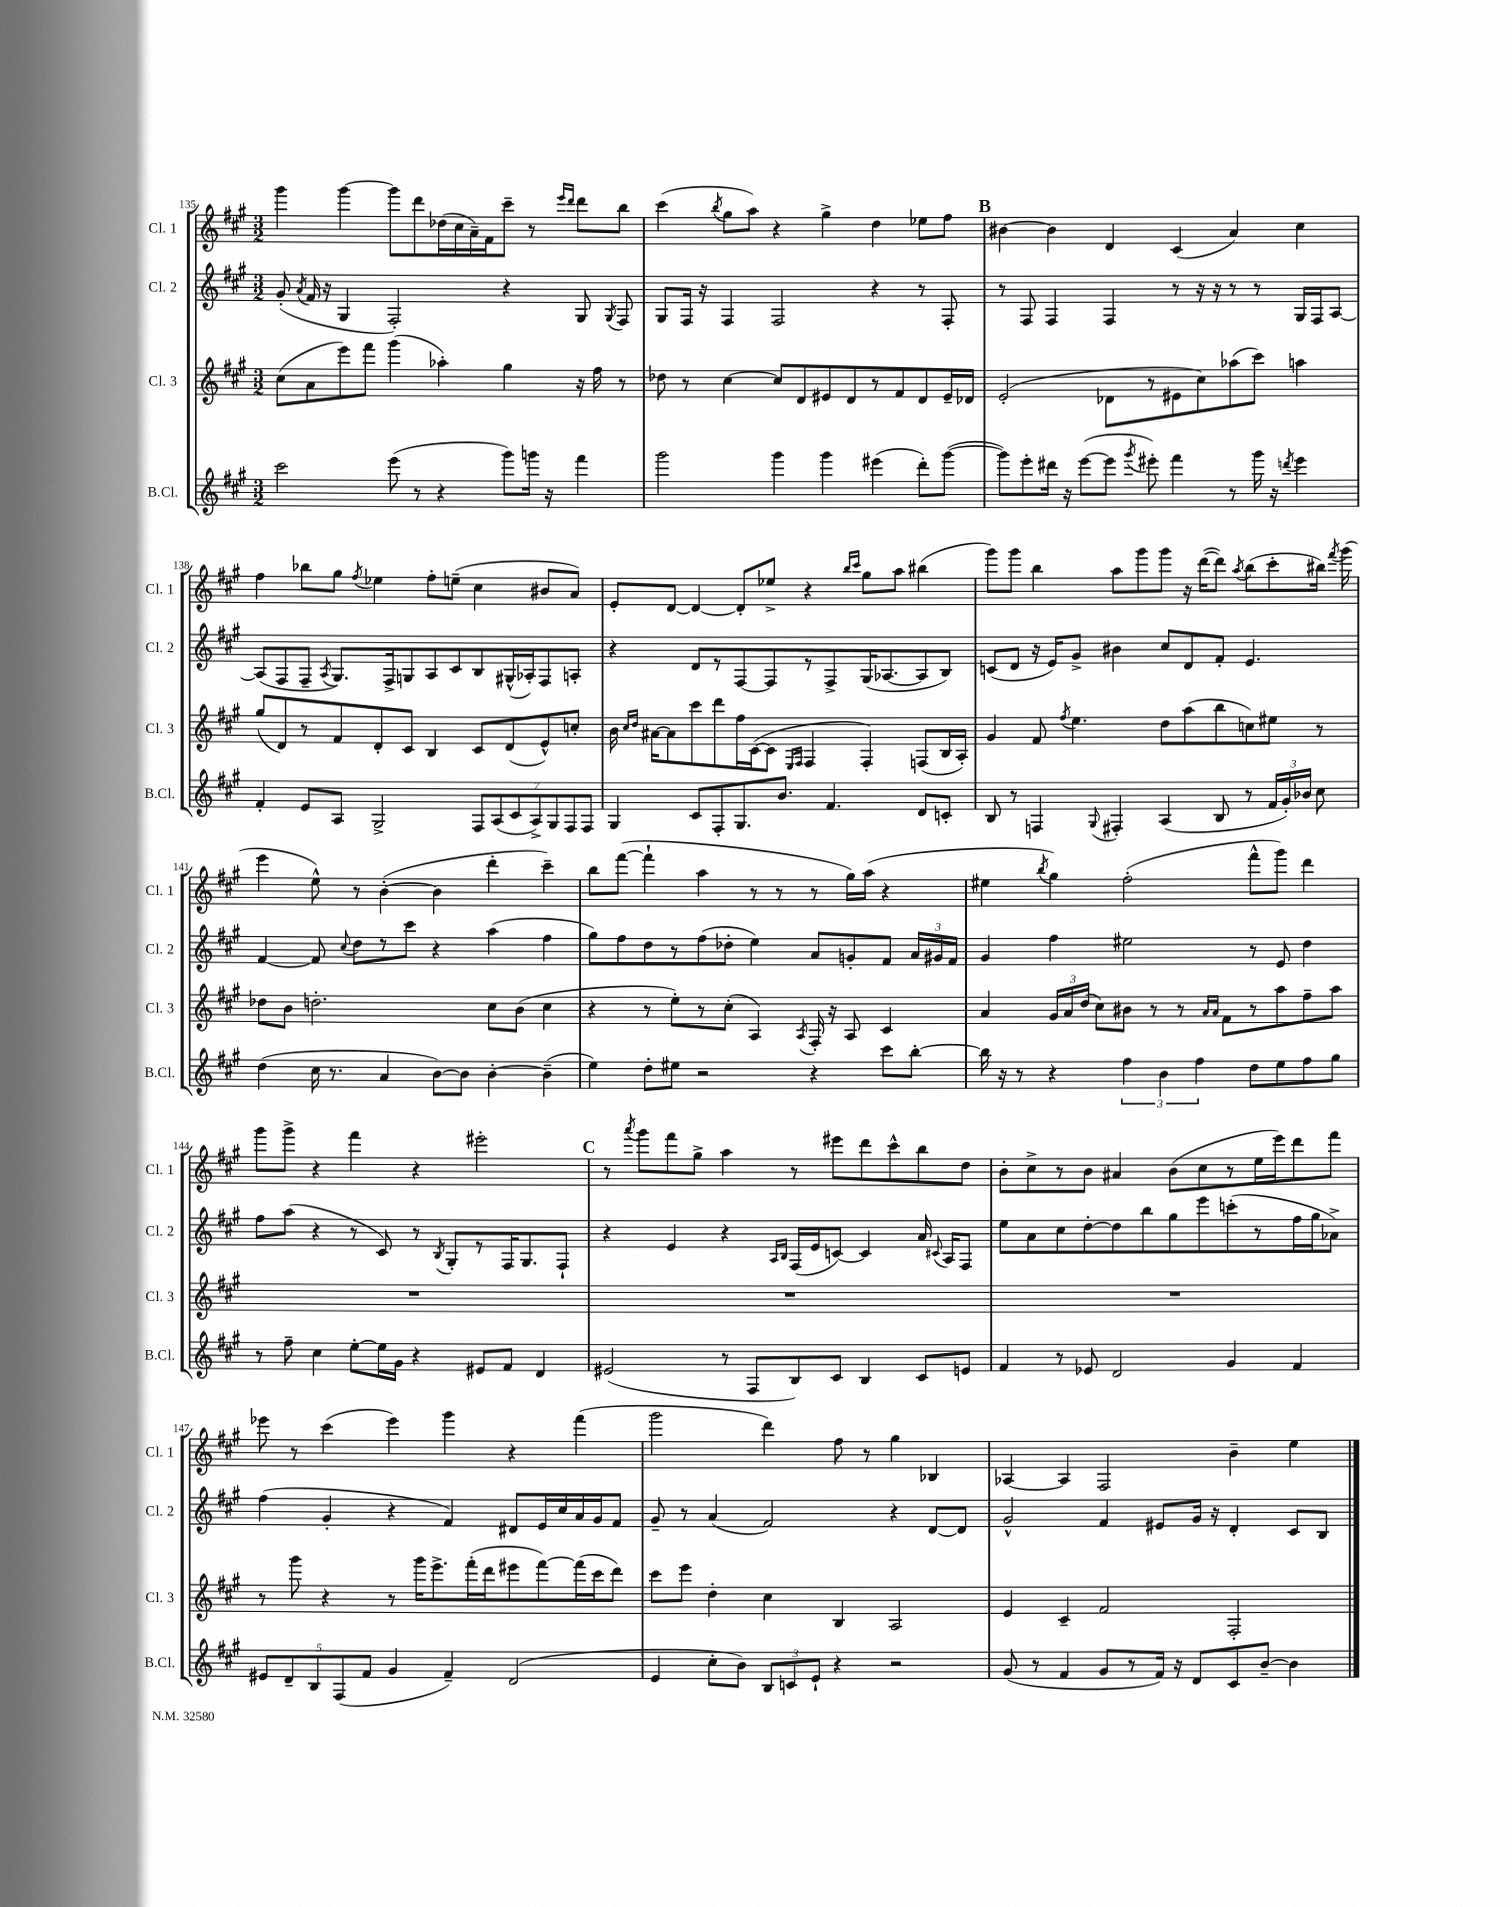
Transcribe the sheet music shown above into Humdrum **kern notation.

**kern	**kern	**kern	**kern
*part4	*part3	*part2	*part1
*staff4	*staff3	*staff2	*staff1
*I"B.Cl.	*I"Cl. 3	*I"Cl. 2	*I"Cl. 1
*I'B.Cl.	*I'Cl. 3	*I'Cl. 2	*I'Cl. 1
*clefG2	*clefG2	*clefG2	*clefG2
*k[f#c#g#]	*k[f#c#g#]	*k[f#c#g#]	*k[f#c#g#]
*M3/2	*M3/2	*M3/2	*M3/2
=135	=135	=135	=135
2ccc#\	(8cc#\L	(8g#'/	4ggg#\
.	.	8qa/	.
.	8a\	16f#/	.
.	.	16r	.
.	8eee\)	4G#/	[4ggg#\
.	8fff#\J	.	.
(8eee\	(4ggg#\	2F#'/)	8ggg#\L]
8r	.	.	8ddd\
4r	4aa-X'\)	.	(16dd-X\L
.	.	.	16cc#\
.	.	.	16a~\)
.	.	.	16f#\J
8ggg#\L)	4gg#\	4r	8ccc#~\J
16gggn\Jk	.	.	8r
16r	.	.	.
.	.	.	16qqeee/LL
.	.	.	16qqddd/JJ
4fff#\	16r	8G#/	8ddd\L
.	16ff#\	.	.
.	.	8qG#/	.
.	8r	8F#/	8bb\J
=136	=136	=136	=136
2ggg#\	8dd-X\	8G#/L	(4ccc#\
.	8r	16F#/Jk	.
.	.	16r	.
.	.	.	8qbb/
.	[4cc#\	4F#/	8gg#\L
.	.	.	8aa\J)
4ggg#\	8cc#/L]	2F#/	4r
.	8d/	.	.
4ggg#\	8e#X/	.	4gg#^\
.	8d/	.	.
(4eee#X\	8r	4r	4dd\
.	8f#/	.	.
8ddd'\L)	8d/	8r	8ee-X\L
([8ggg#\J	16e#~/L	8F#'/	8ff#\J
.	16d-X/JJ	.	.
!!LO:REH:place=s1:t=B
=137	=137	=137	=137
8ggg#\L])	(2e'/	8r	[4b#X\
8eee'\	.	8F#/	.
16ddd#X\Jk	.	4F#/	4b#\]
16r	.	.	.
([8eee\L	.	.	.
8eee\J]	8d-X\L	4F#/	4d/
8qggg#/	.	.	.
8eee#X'\)	8r	.	.
4fff#\	8e#X\	8r	(4c#/
.	8cc#\)	16r	.
.	.	16r	.
8r	(8aa-X\	8r	4a/)
16ggg#\	8ccc#\J)	8r	.
16r	.	.	.
8qdddn/	.	.	.
4eee#\	4aan\	16G#/LL	4cc#\
.	.	16F#/J	.
.	.	[8A/J	.
!!LO:LB:g=z
=138	=138	=138	=138
4f#'/	(8gg#/L	(8A/L]	4ff#\
.	8d/)	8F#/	.
8e/L	8r	8F#~/J	8bb-X\L
.	.	8qA/	.
8A/J	8f#/	8.G#/L)	8gg#\J
.	.	.	8qff#/
2G#^/	8d'/	.	4ee-X\
.	.	16F#^/k	.
.	8c#/J	8Gn/	.
.	4B/	8A/	8ff#'\L
.	.	8c#/	(8een~\J
14F#/L	8c#/L	8B/	4cc#\
(14A/	.	.	.
.	(8d/	(16G#X^^/L	.
14c#/	.	.	.
.	.	16A-X'/J)	.
14A^/)	.	.	.
.	8e^^/)	8F#/	8b#X/L
14G#/	.	.	.
14F#/	.	.	.
.	8ccn'/J	8An'/J	8a/J)
14F#/J	.	.	.
=139	=139	=139	=139
4G#/	16b\	4r	8e'/L
.	16qqcc#/LL	.	.
.	16qqdd/JJ	.	.
.	[16a#X\KL	.	.
.	8a#\]	.	[8d/J
8c#/L	8ccc#\	8d/L	4d/_
8F#'/	8ddd\	8r	.
8.G#/	16ff#\L	[8F#/	8d'/L]
.	([16c#\J	.	.
.	8c#\J]	8F#/]	8ee-X^/J
8.b/J	.	.	.
.	16qqE/LL	.	.
.	16qqF#/JJ	.	.
.	4F#/	8r	4r
4.f#/	.	8F#^/	.
.	.	.	16qqbb/LL
.	.	.	16qqccc#/JJ
.	4F#'/)	(16G#/K	8gg#\L
.	.	[8.A-X/	.
.	.	.	8aa\J
8d/L	(8Fn/L	8A-/]	(4bb#X\
8cn'/J	16B/L	8B/J)	.
.	16A'/JJ)	.	.
=140	=140	=140	=140
8B/	4g#/	(8cn/L	8ggg#\L)
8r	.	8d/J	8ggg#\J
4Fn/	8f#/	16r	4bb\
.	.	16e/KL)	.
.	8qff#/	.	.
.	4.ee\	8g#^/J	.
8qqG#/	.	.	.
4F#X'/	.	4b#X\	8aa\L
.	.	.	8ggg#\
(4A/	8dd\L	8cc#/L	8ggg#\J
.	(8aa\	8d/	16r
.	.	.	([16ddd\KL
8B/	8bb\	8f#'/J	8ddd\J])
.	.	.	8qaa/
8r	8ccn\)	4.e/	(8bb\L
24f#/LL	8ee#X\J	.	8ccc#'\
24g#'/)	.	.	.
24b-X/JJ	.	.	.
8cc#\	8r	.	16bb#X\Jk)
.	.	.	8qfff#/
.	.	.	(16ggg#\
!!LO:LB:g=z
=141	=141	=141	=141
(4dd\	8dd-X\L	[4f#/	4eee\
.	8b\J	.	.
16cc#\	2.ddn'\	8f#/]	8ee^^\)
8.r	.	.	.
.	.	8qqcc#/	.
.	.	8dd\L	8r
4a/	.	8r	([4b'\
.	.	8ccc#\J	.
[8b\L)	.	4r	4b\]
8b\J]	.	.	.
[4b'\	8cc#\L	(4aa\	4ddd'\
.	(8b\J	.	.
(4b~\]	4cc#\	4ff#\	4ccc#~\)
=142	=142	=142	=142
4ee\)	4r	8gg#\L)	8bb\L
.	.	8ff#\	([8fff#\J
8dd'\L	8r	8dd\	4fff#`\]
8ee#X\J	8ee'\L)	8r	.
2r	8r	(8ff#\	4aa\
.	(8cc#'\J	8dd-X'\J	.
.	4A/)	4ee\)	8r
.	.	.	8r
.	8qA/	.	.
4r	16F#'/	8a/L	8r
.	16r	.	.
.	8A/	8gn'/	16gg#\LL)
.	.	.	(16aa\JJ
8ccc#\L	4c#/	8f#/J	4r
[8bb'\J	.	24a/LL	.
.	.	24g#X/	.
.	.	24f#/JJ	.
=143	=143	=143	=143
16bb\]	4a/	4g#/	4ee#X\
16r	.	.	.
8r	.	.	.
.	.	.	8qbb/
4r	24g#/LL	4ff#\	4gg#\)
.	24a/	.	.
.	(24dd/JJ	.	.
.	8cc#\L)	.	.
6ff#\	8b#X\J	2ee#X\	(2ff#'\
.	8r	.	.
6b\	.	.	.
.	8r	.	.
6ff#\	.	.	.
.	16qqa/LL	.	.
.	16qqa/JJ	.	.
.	8f#\L	.	.
8dd\L	8r	8r	8fff#^^\L
8ee\	8aa\	8e/	8ggg#\J)
8ff#\	8ff#~\	4dd\	4ddd\
8gg#\J	8aa\J	.	.
!!LO:LB:g=z
=144	=144	=144	=144
8r	1.r	8ff#\L	8ggg#\L
8ff#~\	.	(8aa\J	8ggg#^\J
4cc#\	.	4r	4r
[8ee'\L	.	8r	4fff#\
16ee\L]	.	8c#/)	.
16g#\JJ	.	.	.
4r	.	8r	4r
.	.	8qB/	.
.	.	8G#'/L	.
8e#X/L	.	8r	2eee#X'\
8f#/J	.	16F#/K	.
.	.	8.G#/	.
4d/	.	.	.
.	.	8F#`/J	.
!!LO:REH:place=s1:t=C
=145	=145	=145	=145
(2e#X/	1.r	4r	8r
.	.	.	8qaaa/
.	.	.	8ggg#\L
.	.	4e/	8fff#\
.	.	.	8gg#^\J
8r	.	4r	4aa\
8F#/L	.	.	.
.	.	16qqA/LL	.
.	.	16qqB/JJ	.
8B/)	.	(16F#/LL	8r
.	.	16e/J	.
8c#/J	.	[8cn/J)	8eee#X\L
4B/	.	4c/]	8ddd\
.	.	.	8ccc#^^\
8c#/L	.	16a/	8bb\
.	.	8qqc#X/	.
.	.	16A/KL	.
8en/J	.	8F#/J	8dd\J
=146	=146	=146	=146
4f#/	1.r	8ee\L	8b'\L
.	.	8a\	8cc#^\
8r	.	8cc#\	8r
8e-X/	.	[8dd'\	8b\J
2d/	.	8dd\]	4a#X/
.	.	8bb\	.
.	.	8gg#\	(8b\L
.	.	8eee\	8cc#\
4g#/	.	(8cccn'\	8r
.	.	8r	16ee\L
.	.	.	16eee\J)
4f#/	.	16ff#\L	8ddd\
.	.	16gg#\J	.
.	.	8a-X^\J)	8fff#\J
!!LO:LB:g=z
=147	=147	=147	=147
10e#X/L	8r	(4ff#\	8eee-X\
10d~/	.	.	.
.	8ggg#\	.	8r
10B/	.	.	.
.	4r	4g#'/	(4ccc#\
(10F#/	.	.	.
10f#/J	.	.	.
4g#/	8r	4r	4eee-\)
.	16ggg#\KL	.	.
.	8.eee^\	.	.
4f#~/)	.	4f#/)	4ggg#\
.	(16fff#'\L	.	.
.	16ddd\J	.	.
(2d/	8eee#X\	8d#X/L	4r
.	[8fff#\)	16e/L	.
.	.	16cc#/	.
.	(16fff#\L]	16a/	(4fff#\
.	16ccc#\J	16g#/J	.
.	8ddd\J)	8f#/J	.
=148	=148	=148	=148
4e/	8ccc#\L	8g#~/	2ggg#\
.	8eee\J	8r	.
8cc#'\L	4dd'\	(4a/	.
8b\J)	.	.	.
12B/L	4cc#\	2f#/)	4ddd\)
12cn/	.	.	.
12e`/J	.	.	.
4r	4B/	.	8ff#\
.	.	.	8r
2r	2A/	4r	4gg#\
.	.	[8d/L	4B-X/
.	.	8d/J]	.
=149	=149	=149	=149
(8g#/	4e/	2g#^^/	[4A-X/
8r	.	.	.
4f#/	4c#~/	.	4A-/]
8g#/L	2f#/	4f#/	2F#/
8r	.	.	.
16f#/Jk)	.	8e#X/L	.
16r	.	.	.
8d/L	.	16g#/Jk	.
.	.	16r	.
8c#/	2F#'/	4d'/	4b~\
[8b~/J	.	.	.
4b\]	.	8c#/L	4ee\
.	.	8B/J	.
==	==	==	==
*-	*-	*-	*-
